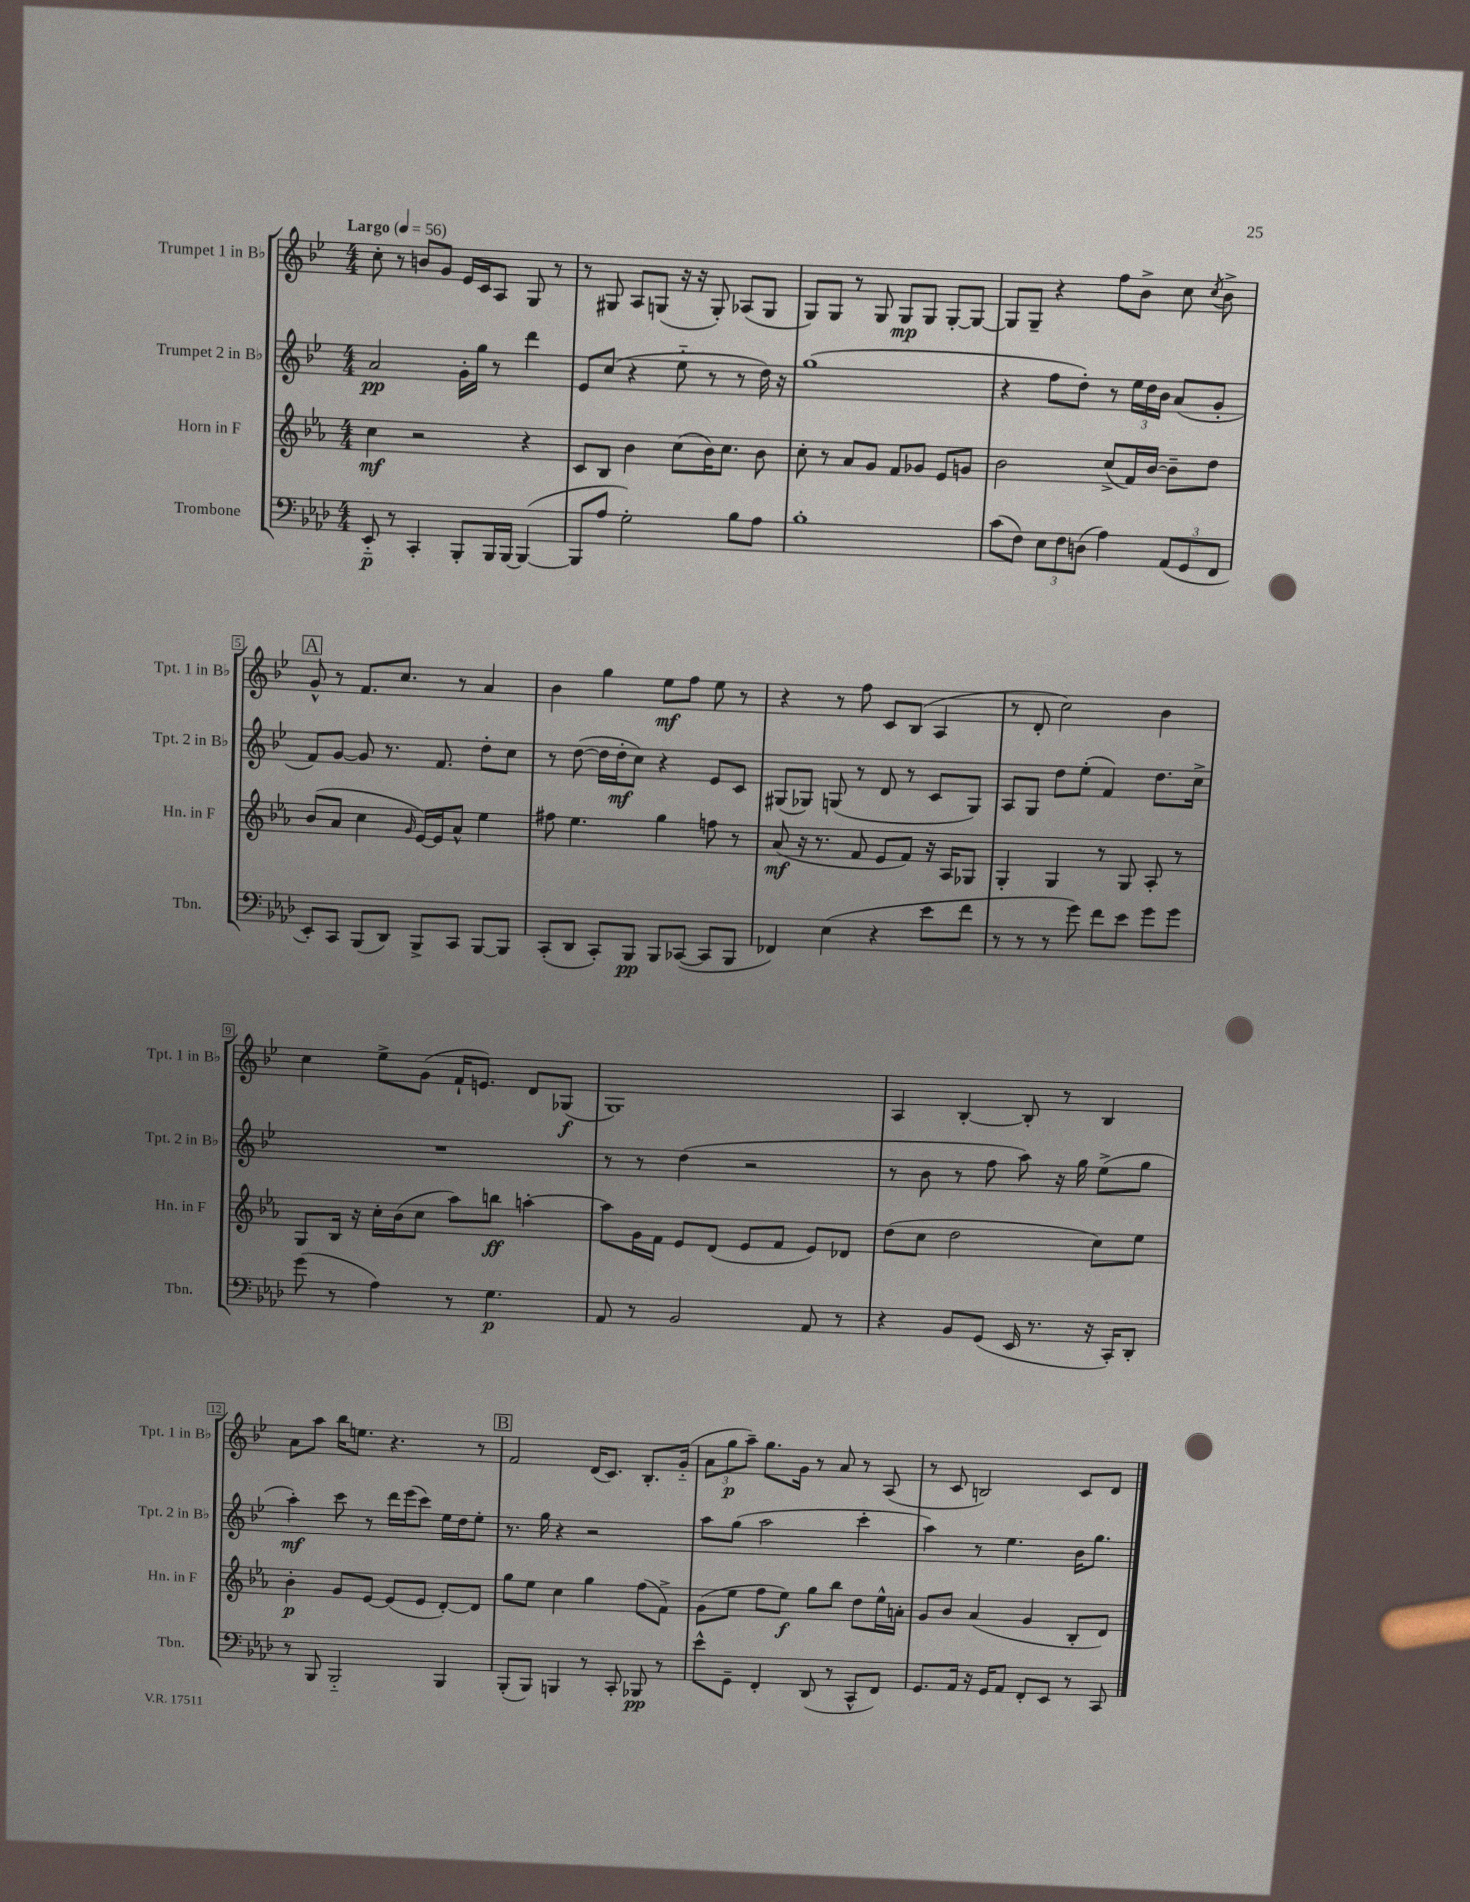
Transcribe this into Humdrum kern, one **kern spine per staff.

**kern	**kern	**kern	**kern
*staff4	*staff3	*staff2	*staff1
*clefF4	*clefG2	*clefG2	*clefG2
*k[b-e-a-d-]	*k[b-e-a-]	*k[b-e-]	*k[b-e-]
*M4/4	*M4/4	*M4/4	*M4/4
*MM56	*MM56	*MM56	*MM56
8EE-'~	4cc	2a	8cc'
8r	.	.	8r
4CC'	2r	.	8b
.	.	.	8g
8BBB-'	.	16g'	16e-
.	.	16gg	16c
16BBB-	.	8r	8A
[16BBB-	.	.	.
(4BBB-_	4r	4ddd	8G
.	.	.	8r
=	=	=	=
8BBB-]	8c	8e-	8r
8A-	8B-	(8cc	8G#
2G')	4b-	4r	8A
.	.	.	(8G
.	(8cc	8ee-'~	16r
.	.	.	16r
.	16b-)	8r	8G')
.	8.cc	.	.
8B-	.	8r	(8A-
8A-	8b-	16dd)	8G
.	.	16r	.
=	=	=	=
1B-'	8cc'	(1gg	8G)
.	8r	.	8G
.	8a-	.	8r
.	8g	.	8G
.	8f	.	8G
.	8g-	.	8G
.	8e-	.	[8G'
.	8g	.	8G_
=	=	=	=
(8c	2b-	4r	8G]
8F)	.	.	8G~
12E-	.	8ff	4r
12F	.	.	.
.	.	8dd')	.
(12D	.	.	.
4A-)	(8cc^	8r	8ff
.	16f)	24ee-	8b-^
.	.	24dd	.
.	[16b-	.	.
.	.	24b-	.
(12AA-	8b-~]	(8a	8cc
12GG	.	.	.
.	.	.	8qcc
.	8dd	8g'	8b-^
12FF	.	.	.
=	=	=	=
8EE-')	(8b-	8f)	8g^^
8CC	8a-	[8g	8r
(8BBB-	4cc	8g]	8.f
8DD-)	.	8.r	.
.	.	.	8.cc
.	16qqg	.	.
8BBB-^	[16e-)	.	.
.	16e-]	8.f	.
8CC	8a-^^	.	8r
[8BBB-	4ee-	8dd'	4a
8BBB-]	.	8cc	.
=	=	=	=
(8CC'	8ff#	8r	4b-
8DD-	4.ee-	([8dd	.
8CC')	.	16dd]	4gg
.	.	16dd'	.
8BBB-	.	8cc)	.
8BBB-	4gg	4r	8ee-
([8CC-	.	.	8ff
8CC-]	8ff	8e-	8ee-
8BBB-	8r	8c	8r
=	=	=	=
4FF-)	(8a-	(8G#	4r
.	16r	8G-)	.
.	8.r	.	.
(4E-	.	(8G	8r
.	8f	8r	8ff
4r	8e-	8d	8c
.	8f)	8r	(8B-
8e-	16r	8c	4A
.	16A-	.	.
8f	8G-	8G)	.
=	=	=	=
8r	4G'	8A	8r
8r	.	8G	8d'
8r	4G	8dd	2cc)
8g)	.	(8ee-'	.
8f	8r	4f)	.
8e-	8G	.	.
8g	8A-'	8.dd	4b-
8g	8r	.	.
.	.	16cc^	.
=	=	=	=
(8g	8G	1r	4cc
8r	16B-	.	.
.	16r	.	.
4A-)	16cc'	.	8ee-^
.	(16b-	.	.
.	8cc	.	(8g
8r	8aa-)	.	16f`
.	.	.	8.e)
4.G	8bb	.	.
.	[4aa'	.	8d
.	.	.	(8G-
=	=	=	=
8AA-	8aa]	8r	1G)
8r	16g	8r	.
.	16f	.	.
2BB-	8e-	(4dd	.
.	(8d	.	.
.	8e-	2r	.
.	8f	.	.
8AA-	8e-)	.	.
8r	8d-	.	.
=	=	=	=
4r	(8dd	8r	4A
.	8cc	8b-	.
8BB-	2dd	8r	[4B-'
(8GG	.	8ff	.
16EE-	.	8aa)	8B-']
8.r	.	.	.
.	.	16r	8r
.	.	16gg	.
16r	8cc)	(8ee-^	4B-
16CC')	.	.	.
8DD-'	8ee-	8gg	.
=	=	=	=
8r	4b-'	4aa')	8a
8BBB-	.	.	8aa
2BBB-'~	8g	8ccc	16bb-
.	.	.	8.ee
.	[8e-	8r	.
.	(8e-]	16ddd	4.r
.	.	(16eee-	.
.	8e-	8ccc)	.
4BBB-	[8d')	16ee-	.
.	.	16dd	.
.	8d]	8ee-'	8r
=	=	=	=
(8BBB-'	8gg	8.r	2f
8BBB-)	8ee-	.	.
.	.	16gg	.
4BBB	4cc	4r	.
8r	4gg	2r	(16d
.	.	.	8.c)
8CC'	.	.	.
8BBB-	(8ff	.	8.B-'
8r	8f^)	.	.
.	.	.	(16g'~
=	=	=	=
8e-^^	(8g	8aa	12a
.	.	.	12gg
8GG~	8ee-	(8gg	.
.	.	.	12aa~)
4FF'	8ff	2aa	8.gg
.	8ee-)	.	.
.	.	.	16g
(8DD-	8gg	.	8r
8r	8bb-	.	8a
8CC^^	8dd	4ccc'	8r
8FF)	16ee-^^	.	(8A
.	16a'	.	.
=	=	=	=
8.GG	8g	4aa)	8r
.	8b-	.	8c
16AA-	.	.	.
16r	(4a-	8r	2B)
16GG	.	.	.
8AA-	.	4.ee-	.
8FF'	4g	.	.
8EE-	.	.	.
8r	8B-'	16b-	8c
.	.	8.gg	.
8CC	8d)	.	8d
==	==	==	==
*-	*-	*-	*-
